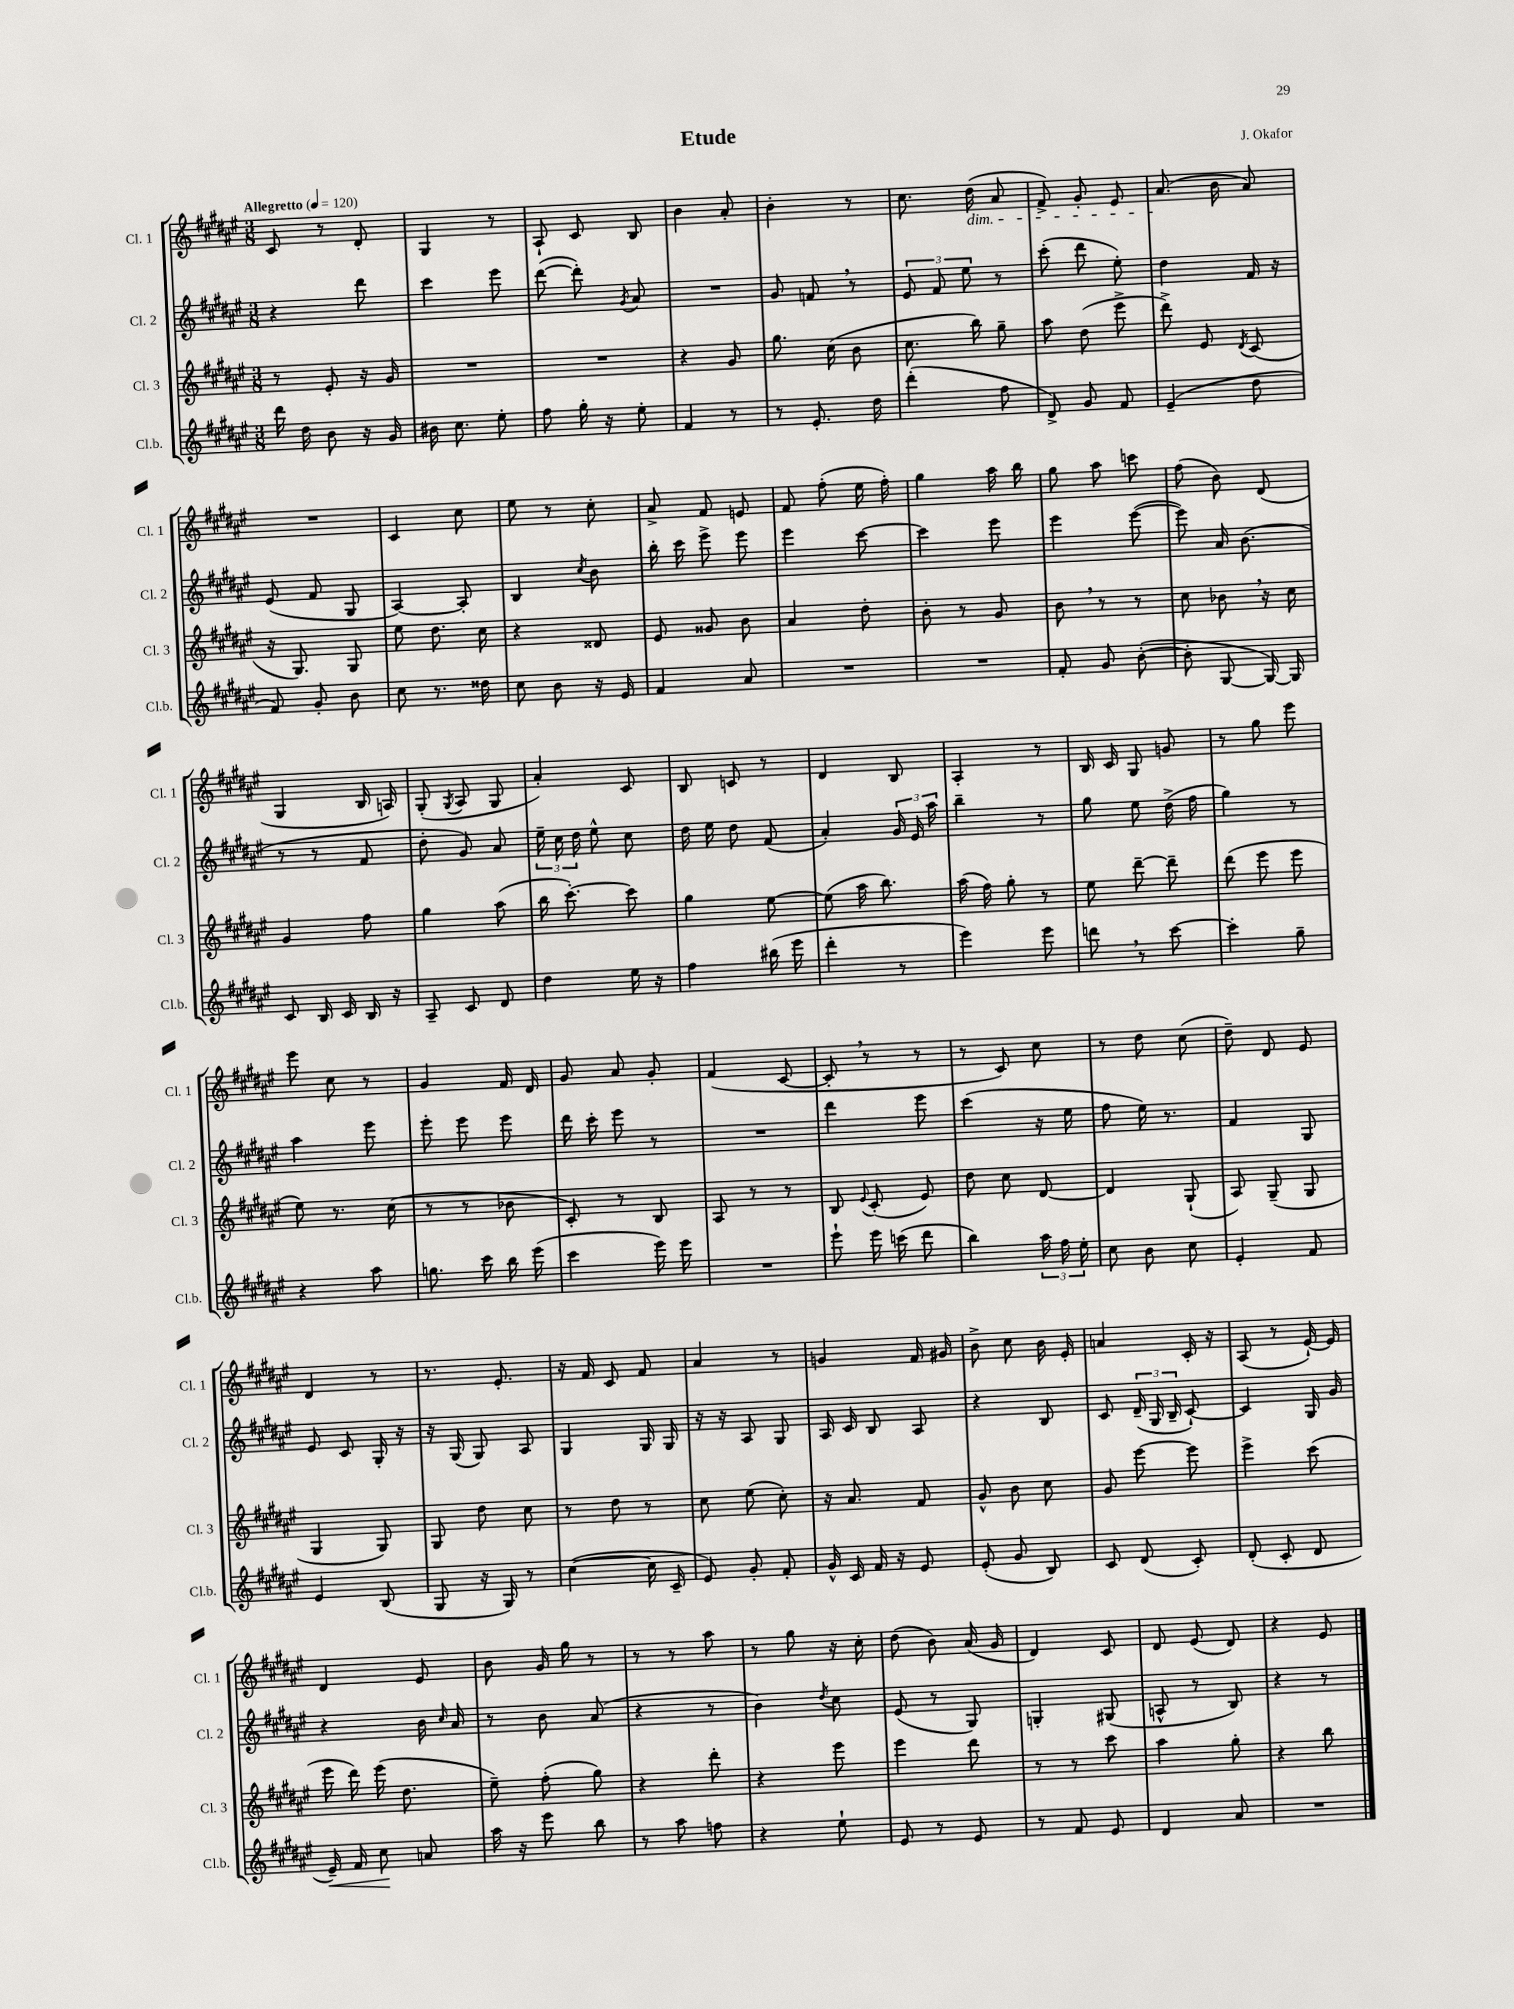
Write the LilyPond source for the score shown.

\header { title = "Etude" composer = "J. Okafor" }
<<
\new StaffGroup <<
\new Staff = "s0" \with { instrumentName = "Cl. 1" shortInstrumentName = "Cl. 1" } {
    \clef treble \key fis \major \numericTimeSignature \time 3/8 \tempo "Allegretto" 4 = 120
    \autoBeamOff cis'8 r8 dis'8-. |
    gis4 r8 |
    ais8-! cis'8 b8 |
    b'4 ais'8-. |
    b'4-. r8 |
    cis''8. dis''16\dim( ais'8 |
    fis'8->) gis'8-. eis'8 |
    ais'8.\!( b'16 ais'8) |
    R4. |
    cis'4 cis''8 |
    eis''8 r8 cis''8-. |
    ais'8-> fis'8 e'8 |
    fis'8 fis''8-.( eis''16 fis''16-.) |
    gis''4 ais''16 b''16 |
    gis''8 ais''8 c'''8 |
    fis''8( b'8) dis'8( |
    gis4 b16 a16) |
    gis8-.( \acciaccatura { gis8 } ais8 gis8 |
    ais'4-.) cis'8 |
    b8 c'8 r8 |
    dis'4 b8 |
    ais4-. r8 |
    b16 cis'16 gis8 g'8 |
    r8 gis''8 eis'''8 |
    eis'''8 cis''8 r8 |
    gis'4 fis'16 dis'16 |
    gis'8 ais'8 gis'8-. |
    fis'4( cis'8~ |
    cis'8-. \breathe r8 r8 |
    r8 cis'8) cis''8 |
    r8 dis''8 cis''8( |
    dis''8--) dis'8 eis'8 |
    dis'4 r8 |
    r8. eis'8.-. |
    r16 fis'16 cis'8 fis'8 |
    ais'4 r8 |
    g'4 fis'16 gis'16 |
    b'8-> cis''8 b'16 eis'16-. |
    a'4 cis'16-. r16 |
    ais8( r8 eis'16~-!) eis'16 |
    dis'4 eis'8 |
    b'8 gis'16 gis''16 r8 |
    r8 r8 ais''8 |
    r8 gis''8 r16 cis''16-. |
    dis''8( b'8) ais'16( gis'16 |
    dis'4) cis'8 |
    dis'8 eis'8( dis'8) |
    r4 eis'8 \bar "|." |
}
\new Staff = "s1" \with { instrumentName = "Cl. 2" shortInstrumentName = "Cl. 2" } {
    \clef treble \key fis \major \numericTimeSignature \time 3/8
    \autoBeamOff r4 dis'''8 |
    cis'''4 eis'''8 |
    dis'''8~( dis'''8-.) \acciaccatura { gis'8 } ais'8 |
    R4. |
    gis'8 f'8 \breathe r8 |
    \tuplet 3/2 { eis'8 fis'8 eis''8 } r8 |
    cis'''8-.( dis'''8 eis''8-.) |
    dis''4 fis'16 r16 |
    eis'8( fis'8 gis8 |
    ais4~) ais8-. |
    b4 \acciaccatura { cis''8 } b'8 |
    b''16-. cis'''16 eis'''8-> eis'''8 |
    eis'''4 cis'''8~ |
    cis'''4 eis'''8 |
    eis'''4 eis'''8~( |
    eis'''8) ais'16 b'8.( |
    r8 r8 fis'8 |
    dis''8-. gis'8) ais'8 |
    \tuplet 3/2 { eis''16-- cis''16 dis''16 } eis''8-^ cis''8 |
    dis''16 eis''16 dis''8 fis'8( |
    ais'4-.) \tuplet 3/2 { gis'16 eis'16 ais''16 } |
    b''4-- r8 |
    gis''8 eis''8 dis''16->( fis''16 |
    gis''4) r8 |
    ais''4 eis'''8 |
    eis'''8-. eis'''8 eis'''8 |
    dis'''16 cis'''16-. eis'''8 r8 |
    R4. |
    dis'''4 eis'''8 |
    cis'''4( r16 eis''16 |
    fis''8 eis''16) r8. |
    fis'4 gis8 |
    eis'8 cis'8 gis16-. r16 |
    r16 gis16( gis8) ais8 |
    gis4 gis16 gis16 |
    r16 r16 ais8 gis8 |
    ais16 cis'16 b8 ais8 |
    r4 b8 |
    cis'8 \tuplet 3/2 { dis'16--( gis16 b16-- } cis'8~-!) |
    cis'4 gis16 gis'16 |
    r4 b'16 \grace { cis''16 } ais'16 |
    r8 b'8 ais'8( |
    r4 r8 |
    b'4) \acciaccatura { dis''8 } cis''8 |
    eis'8( r8 gis8) |
    g4-. gis8( |
    a8-^ r8 b8) |
    r4 r8 \bar "|." |
}
\new Staff = "s2" \with { instrumentName = "Cl. 3" shortInstrumentName = "Cl. 3" } {
    \clef treble \key fis \major \numericTimeSignature \time 3/8
    \autoBeamOff r8 eis'8-. r16 gis'16 |
    R4. |
    R4. |
    r4 gis'8 |
    gis''8. cis''16( b'8 |
    cis''8. b''16) gis''8-- |
    ais''8 dis''8( eis'''8-> |
    dis'''8->) eis'8 \acciaccatura { dis'8 } cis'8( |
    r16 gis8.) gis8 |
    eis''8 dis''8. cis''16 |
    r4 disis'8 |
    eis'8 gisis'8 b'8 |
    ais'4 dis''8-. |
    b'8-. r8 gis'8 |
    b'8 \breathe r8 r8 |
    cis''8 bes'8 \breathe r16 cis''16 |
    gis'4 fis''8 |
    gis''4 ais''8( |
    b''16 cis'''8.~-.) cis'''8 |
    gis''4 eis''8~ |
    eis''8( ais''16 b''8.) |
    ais''16( fis''16) gis''8-. r8 |
    eis''8 dis'''8~-- dis'''8-- |
    dis'''8( eis'''8 eis'''8 |
    eis''8) r8. cis''16( |
    r8 r8 bes'8 |
    cis'8-.) r8 b8 |
    ais8 r8 r8 |
    b8 \appoggiatura { eis'8 } cis'8-.( eis'8) |
    dis''8 cis''8 dis'8~ |
    dis'4 gis8-!( |
    ais8) gis8--( gis8 |
    gis4 gis8) |
    gis8 dis''8 cis''8 |
    r8 dis''8 r8 |
    cis''8 eis''8( cis''8-.) |
    r16 ais'8. fis'8 |
    gis'8-^ b'8 cis''8 |
    gis'8 eis'''8~ eis'''8 |
    eis'''4-> cis'''8( |
    eis'''16 dis'''16) eis'''16( dis''8. |
    eis''8--) fis''8-.( gis''8) |
    r4 dis'''8-. |
    r4 eis'''8 |
    eis'''4 dis'''8 |
    r8 r8 cis'''8 |
    ais''4 gis''8-. |
    r4 b''8 \bar "|." |
}
\new Staff = "s3" \with { instrumentName = "Cl.b." shortInstrumentName = "Cl.b." } {
    \clef treble \key fis \major \numericTimeSignature \time 3/8
    \autoBeamOff dis'''16 dis''16 b'8 r16 gis'16 |
    bis'16 cis''8. eis''8-. |
    fis''8 gis''16-. r16 eis''8-. |
    fis'4 r8 |
    r8 eis'8.-. dis''16 |
    dis'''4-.( fis''8 |
    dis'8->) gis'8 fis'8 |
    eis'4--( dis''8 |
    fis'8) gis'8-. b'8 |
    cis''8 r8. disis''16 |
    cis''8 b'8 r16 eis'16 |
    fis'4 ais'8 |
    R4. |
    R4. |
    fis'8-. gis'8 b'8~-.( |
    b'8-. gis8~ gis16~) gis16 |
    cis'8 b16 cis'16 b16 r16 |
    ais8-- cis'8 dis'8 |
    dis''4 eis''16 r16 |
    fis''4 bis''16( eis'''16 |
    dis'''4-. r8 |
    eis'''4) eis'''8 |
    d'''8 \breathe r8 cis'''8~ |
    cis'''4-. gis''8-- |
    r4 ais''8 |
    g''8. cis'''16 b''16 eis'''16( |
    cis'''4 eis'''16) eis'''16 |
    R4. |
    eis'''8-! eis'''16 c'''16( dis'''8 |
    b''4) \tuplet 3/2 { ais''16 fis''16 eis''16-. } |
    cis''8 b'8 cis''8 |
    eis'4-. fis'8 |
    eis'4 b8( |
    gis8 r16 gis16) r8 |
    cis''4~( cis''16 cis'16-- |
    eis'8) gis'8-. fis'8-. |
    gis'16-^ cis'16 fis'16 r16 eis'8 |
    eis'8-.( gis'8 b8) |
    cis'8 dis'8( cis'8-.) |
    dis'8-.( cis'8-. dis'8 |
    eis'16--\<) fis'16 cis''8\! a'8 |
    ais''16 r16 eis'''8 b''8 |
    r8 ais''8 f''8 |
    r4 eis''8-! |
    eis'8 r8 eis'8 |
    r8 fis'8 eis'8 |
    dis'4 ais'8 |
    R4. \bar "|." |
}
>>
>>
\layout { \context { \Score \remove "Bar_number_engraver" } }
